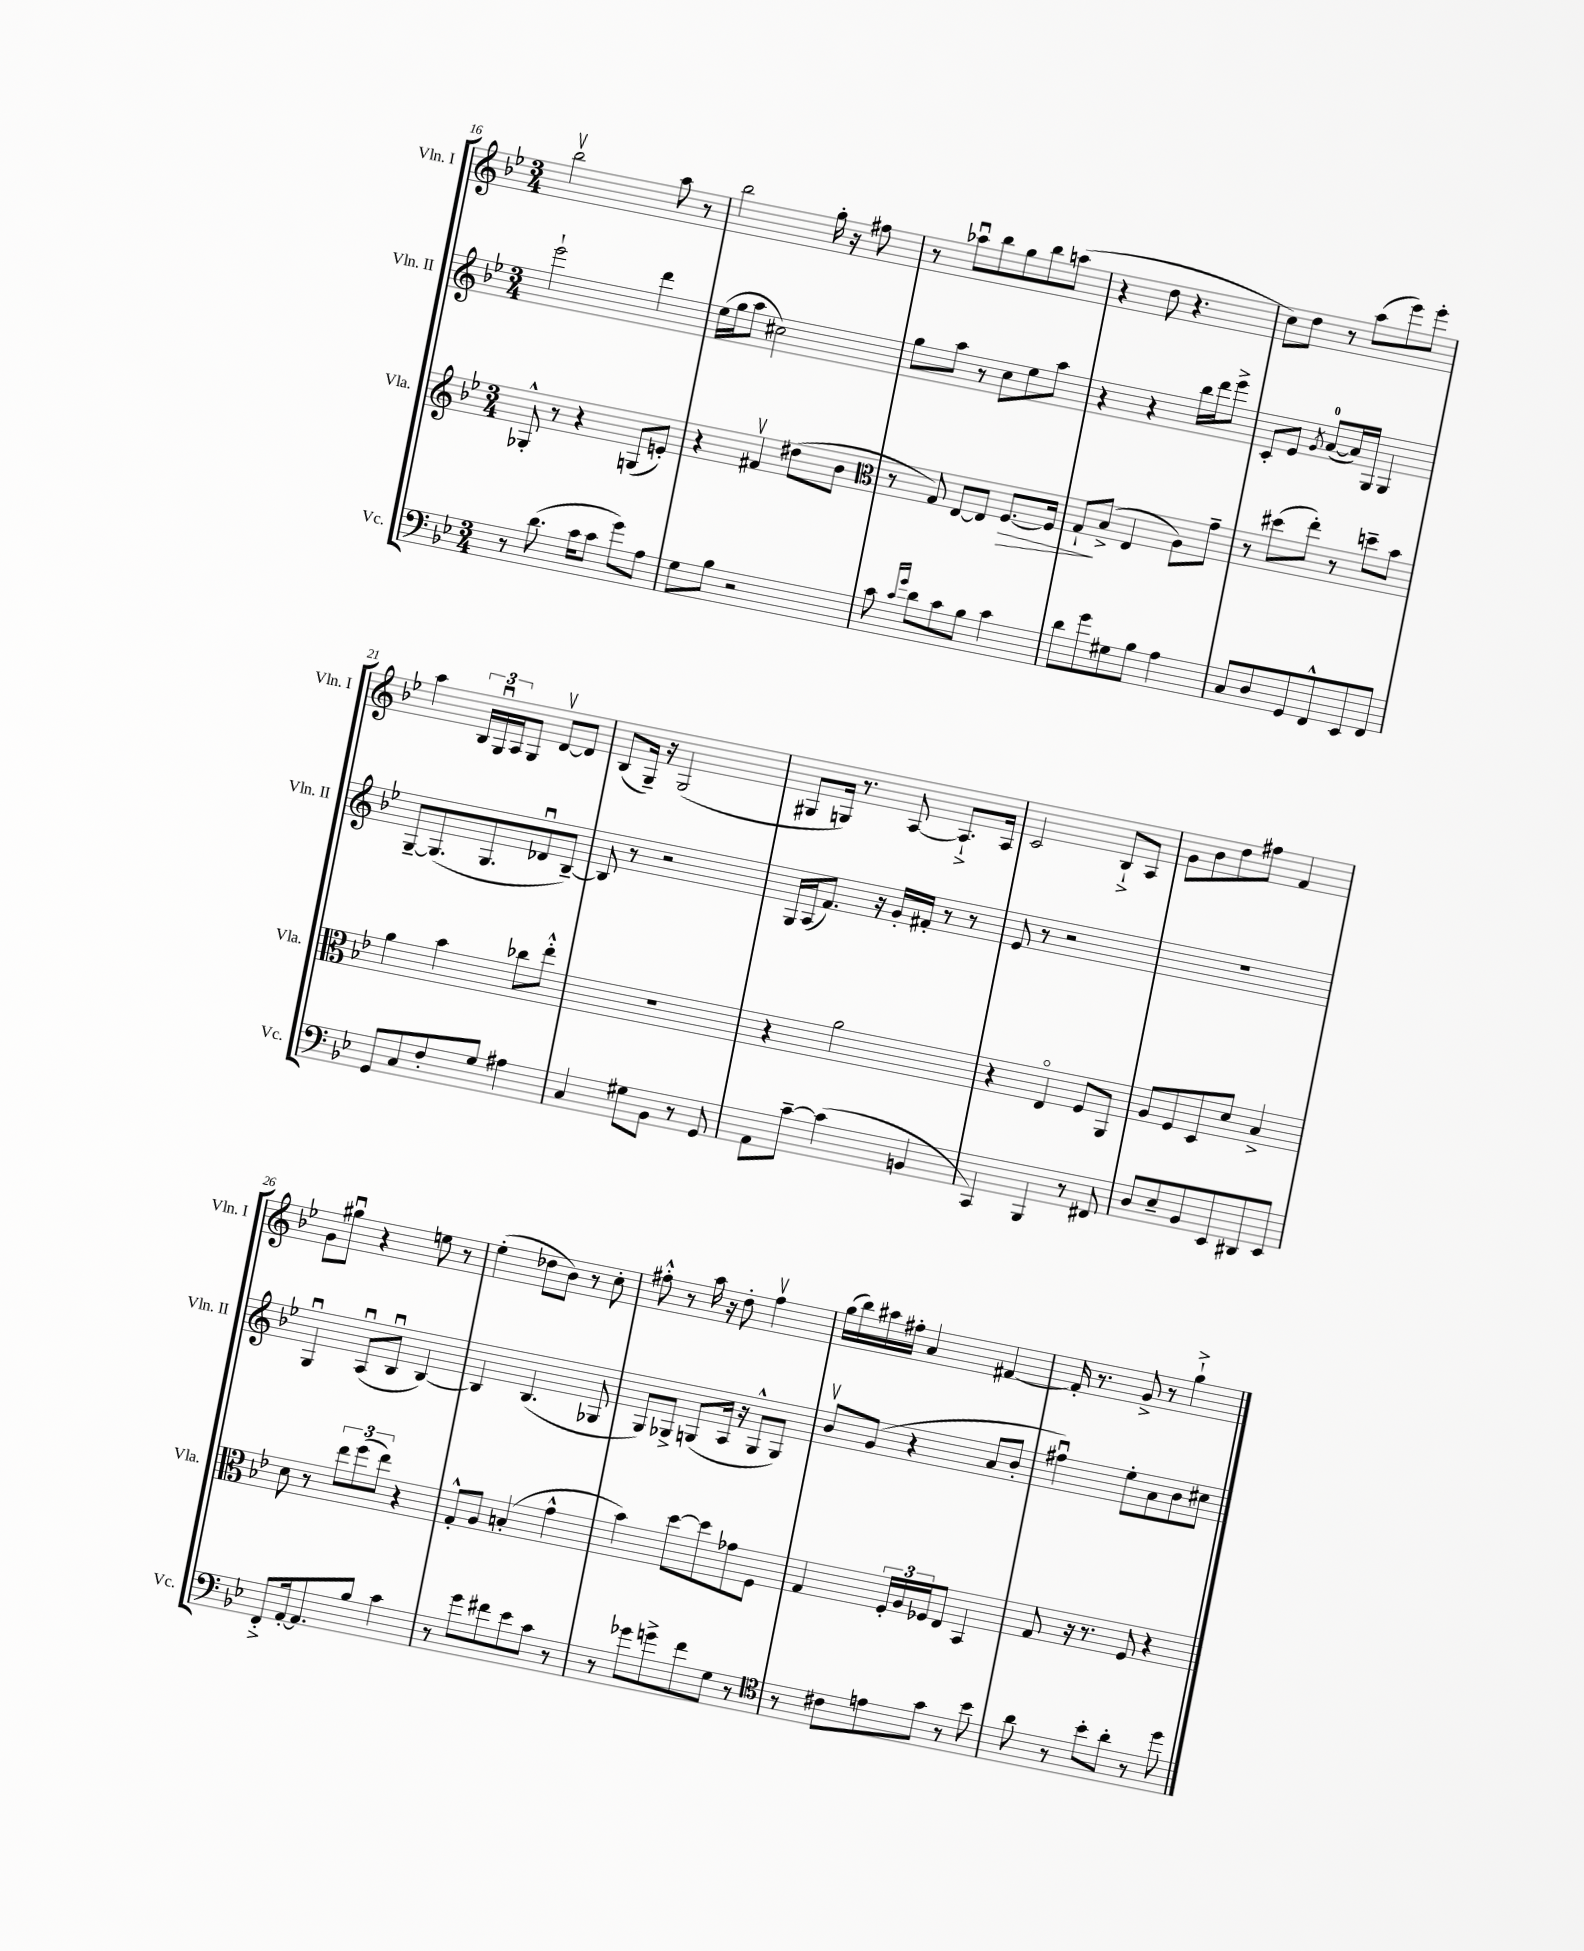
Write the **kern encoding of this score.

**kern	**kern	**kern	**kern
*staff4	*staff3	*staff2	*staff1
*clefF4	*clefG2	*clefG2	*clefG2
*k[b-e-]	*k[b-e-]	*k[b-e-]	*k[b-e-]
*M3/4	*M3/4	*M3/4	*M3/4
8r	8G-'^^	2eee-`	2bb-v
(8.d	8r	.	.
.	4r	.	.
16c	.	.	.
8c	.	.	.
8g)	(8G	4ddd	8aa
8A	8e')	.	8r
=	=	=	=
8G	4r	(16ee-	2bb-
.	.	16gg	.
8B-	.	8aa	.
2r	4f#v	2cc#)	.
.	(8dd#	.	16gg'
.	.	.	16r
.	8b-	.	8ff#
=	=	=	=
*	*clefC3	*	*
8c	8r	8gg	8r
16qqc	.	.	.
16qqg	.	.	.
8d	8G)	8aa	8aa-u
8c	[8E-	8r	8bb-
8B-	8E-]	8cc	8gg
4c	[8.F	8ee-	8bb-
.	.	8aa	(8aa
.	16F]	.	.
=	=	=	=
8d	8G`	4r	4r
8g	(8B-^	.	.
8G#	4E-	4r	8dd
8B-	.	.	4.r
4A	8A)	16bb-	.
.	.	16ddd	.
.	8g~	8eee-^	.
=	=	=	=
8C	8r	8c'	8cc)
8D	(8dd#	8e-	8dd
.	.	8qg	.
8GG	8ee-')	([8a	8r
8FF^^	8r	16a])	(8aa
.	.	16G	.
8EE-	8dd~	4G	8eee-)
8FF	8b-	.	8eee-'
=	=	=	=
8GG	4a	[8G~	4aa
8C	.	(8.G]	.
8F'	4b-	.	24B-
.	.	.	24Gu
.	.	8.G	.
.	.	.	24A
8G	.	.	8G
4A#	8cc-	8d-u	[8dv
.	8ee-'^^	[8B-~)	8d]
=	=	=	=
4C	2.r	8B-]	(8B-
.	.	8r	16G~)
.	.	.	16r
8G#	.	2r	(2G
8BB-	.	.	.
8r	.	.	.
8GG	.	.	.
=	=	=	=
8AA	4r	16G	8G#
.	.	(16A	.
[8c~	.	8.f)	16G)
.	.	.	8.r
(4c]	2a	.	.
.	.	16r	.
.	.	16g'	[8A
.	.	16f#'	.
4BB	.	8r	8.A`^]
.	.	8r	.
.	.	.	16A
=	=	=	=
4CC)	4r	8e-	2c
.	.	8r	.
4BBB-	4E-o	2r	.
8r	8F	.	8B-`^
8FF#	8AA	.	8A
=	=	=	=
8D	8A	2.r	8g
8E-~	8F	.	8b-
8BB-	8D	.	8dd
8EE-	8d	.	8ff#
8DD#	4B-^	.	4f
8EE-	.	.	.
=	=	=	=
8FF'^	8d	4Gu	8g
[16AA'	8r	.	8gg#u
8.AA]	.	.	.
.	12ee-	(8Au	4r
.	(12ff	.	.
8B-	.	8B-u	.
.	12ee-)	.	.
4c	4r	[4B-)	8ee
.	.	.	8r
=	=	=	=
8r	8G'^^	4B-]	(4ee-'
8g	8A	.	.
8f#	(4B'	(4.B-	8dd-
8e-	.	.	8b-)
8c	4g^^	.	8r
8r	.	8G-	8cc'
=	=	=	=
8r	4b-)	8G)	8ff#'^^
8g-	.	8G-^	8r
8g^	[8dd	(8G	16aa
.	.	.	16r
8f	8dd]	16A	8dd'
.	.	16r	.
8G	8g-	8G^^	4ff#v
8r	8F	8G)	.
=	=	=	=
*clefC4	*	*	*
8r	4G	8b-v	(16gg
.	.	.	16bb-)
8c#	.	(8g	16aa#
.	.	.	16ff#'
8e	24F'	4r	4a
.	24A	.	.
.	24F-	.	.
8g	8E-	.	.
8r	4BB-	8a	[4f#
8b-	.	8b-'	.
=	=	=	=
8a	8G	4ff#u)	16f#']
.	.	.	8.r
8r	16r	.	.
.	8.r	.	.
8b-'	.	8ee-'	8g^
8a'	8F	8a	8r
8r	4r	8b-	4gg`^
8dd	.	8cc#	.
==	==	==	==
*-	*-	*-	*-
